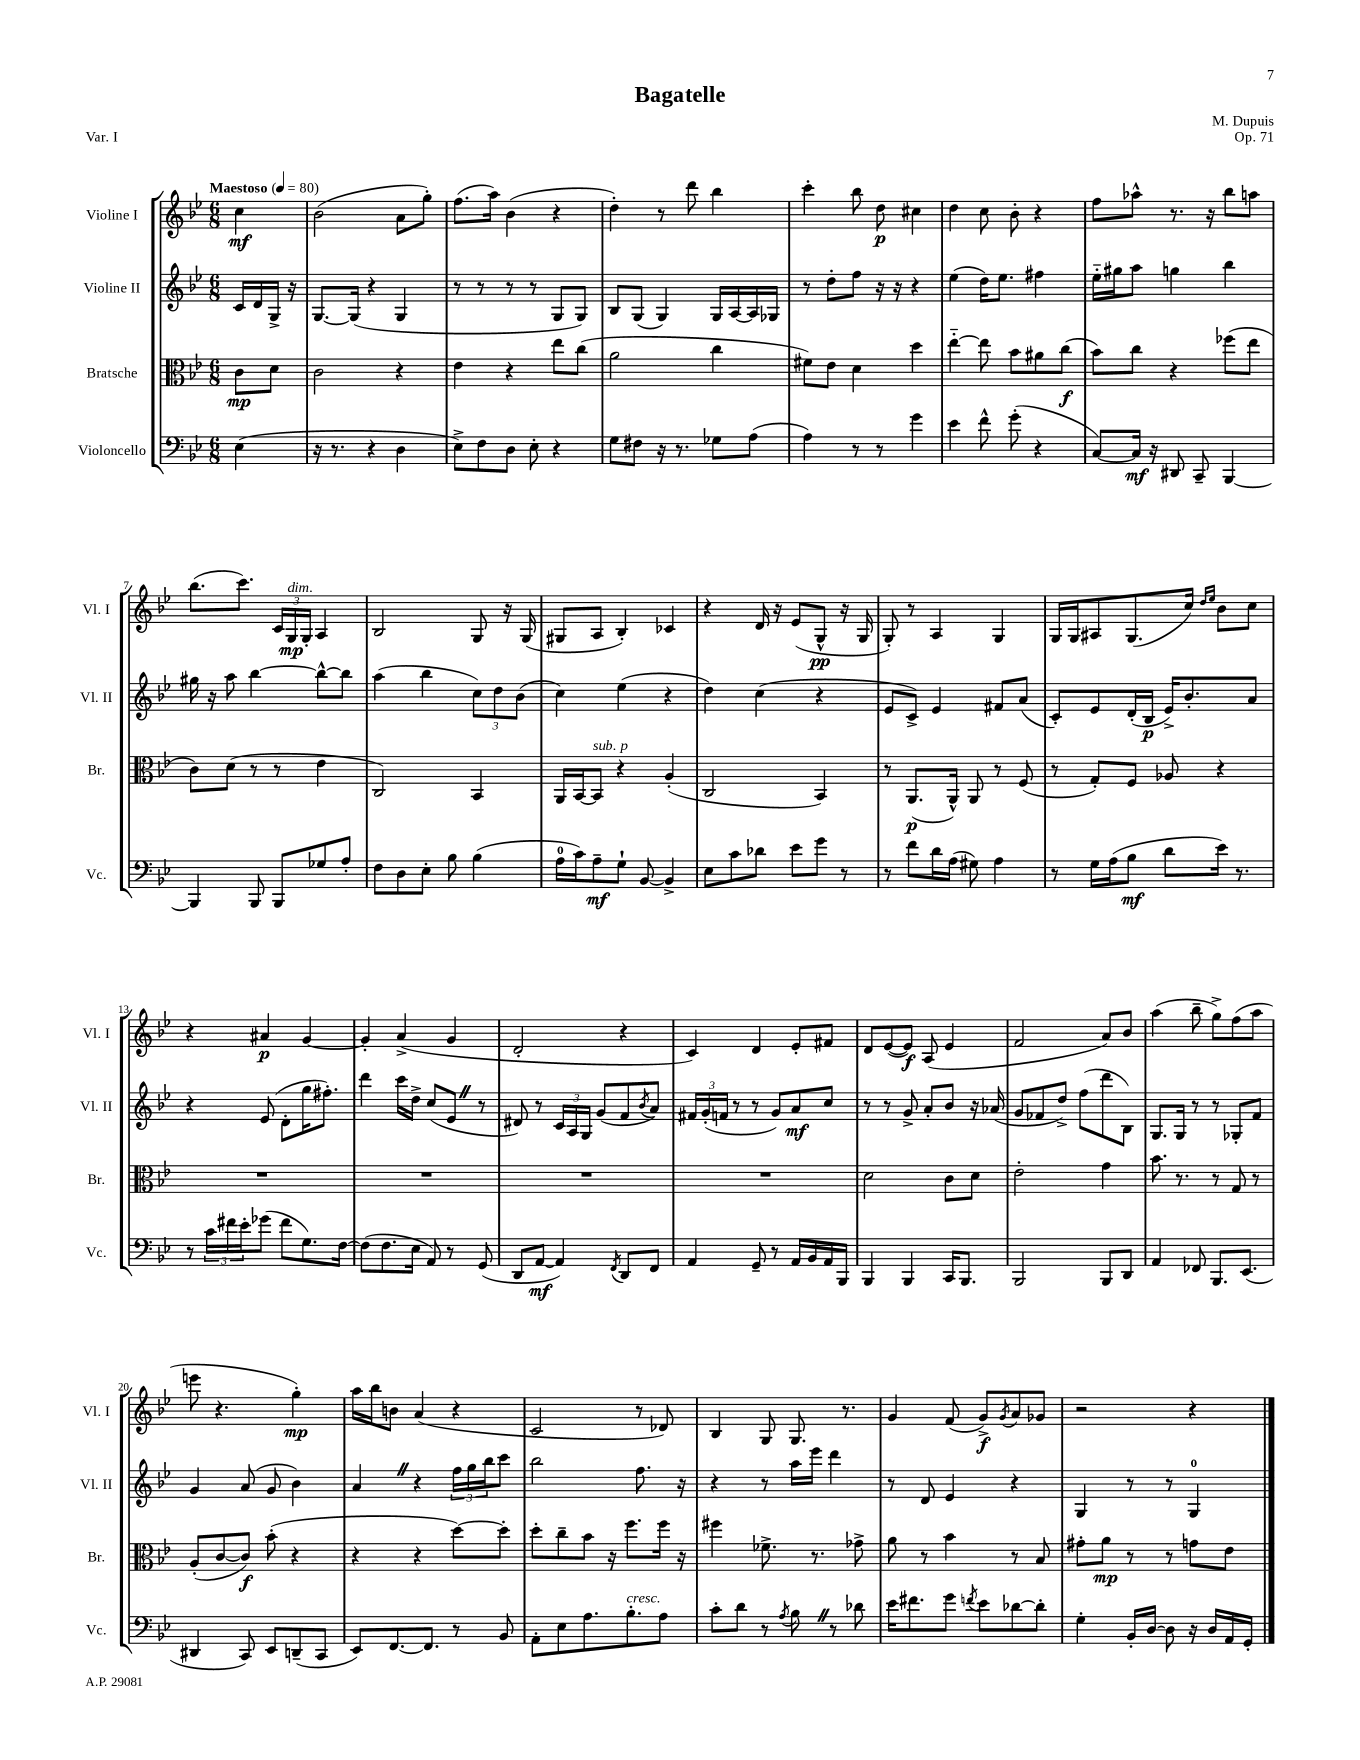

**kern	**kern	**kern	**kern
*staff4	*staff3	*staff2	*staff1
*clefF4	*clefC3	*clefG2	*clefG2
*k[b-e-]	*k[b-e-]	*k[b-e-]	*k[b-e-]
*M6/8	*M6/8	*M6/8	*M6/8
*MM80	*MM80	*MM80	*MM80
(4E-\	8c\L	16c/LL	4cc\
.	.	16d/	.
.	8d\J	16G^/JJ	.
.	.	16r	.
=	=	=	=
16r	2c\	[8.G/L	(2b-\
8.r	.	.	.
.	.	(16G/]Jk	.
4r	.	4r	.
4D\	4r	4G/	8a\L
.	.	.	8gg'\J)
=	=	=	=
8E-^\L)	4e-\	8r	(8.ff\L
8F\	.	8r	.
.	.	.	16aa\Jk)
8D\J	4r	8r	(4b-\
8E-'\	.	8r	.
4r	8ee-\L	8G/L	4r
.	(8cc\J	8G/J)	.
=	=	=	=
8G\L	2a\	8B-/L	4dd'\)
8F#\J	.	(8G/J	.
16r	.	4G/)	8r
8.r	.	.	.
.	.	.	8ddd\
8G-\L	4cc\	16G/LL	4bb-\
.	.	[16A/	.
(8A\J	.	16A/]	.
.	.	16G-/JJ	.
=	=	=	=
4A\)	8f#\L)	8r	4ccc'\
.	8e-\J	8dd'\L	.
8r	4d\	8ff\J	8bb-\
8r	.	16r	8dd\
.	.	16r	.
4g\	4dd\	4r	4cc#\
=	=	=	=
4e-\	[4ee-'~\	(4ee-\	4dd\
8f^^\	8ee-\]	16dd\LK)	8cc\
.	.	8.ee-\J	.
(8g'\	8b-\L	.	8b-'\
4r	8a#\	4ff#\	4r
.	(8cc\J	.	.
=	=	=	=
[8C/L)	8b-\L)	16ee-'~\LL	8ff\L
.	.	16gg#\J	.
16C/]Jk	8cc\J	8aa\J	8aa-^^\J
16r	.	.	.
8DD#/	4r	4gg\	8.r
8CC~/	.	.	.
.	.	.	16r
[4BBB-/	(8ff-\L	4bb-\	8bb-\L
.	8ee-\J	.	8aa\J
=	=	=	=
4BBB-/]	8c\L)	16gg#\	(8.bb-\L
.	.	16r	.
.	(8d\J	8aa\	.
.	.	.	8.ccc\J)
8BBB-/	8r	[4bb-\	.
8BBB-/L	8r	.	24c/LL
.	.	.	24G/
.	.	.	24G'/JJ
8G-/	4e-\	8bb-^^\_L	4A/
8A'/J	.	8bb-\]J	.
=	=	=	=
8F\L	2C/)	(4aa\	2B-/
8D\	.	.	.
8E-'\J	.	4bb-\	.
8B-\	.	.	.
(4B-\	4BB-/	12cc\L)	8G/
.	.	12dd\	.
.	.	.	16r
.	.	(12b-\J	.
.	.	.	(16G/
=	=	=	=
16A\LL	16AA/LL	4cc\)	8G#/L
16c\J)	[16BB-/J	.	.
8A~\	8BB-/]J	.	8A/J
8G`\J	4r	(4ee-\	4B-'/)
[8BB-/	.	.	.
4BB-^/]	(4A'/	4r	4c-/
=	=	=	=
8E-\L	2C/	4dd\)	4r
8c\	.	.	.
8d-\J	.	(4cc\	16d/
.	.	.	16r
8e-\L	.	.	(8e-/L
8g\J	4BB-/)	4r	8G^^/J
8r	.	.	16r
.	.	.	16G/
=	=	=	=
8r	8r	8e-/L	8G'/)
8f\L	(8.AA/L	8c^/J)	8r
16d\L	.	4e-/	4A/
(16A\JJ	16AA^^/Jk)	.	.
8G#\)	8AA/	.	.
4A\	8r	8f#/L	4G/
.	(8F/	(8a/J	.
=	=	=	=
8r	8r	8c'/L)	16G/LL
.	.	.	16G/J
16G\LL	8G'/L)	8e-/	8A#/
(16A\J	.	.	.
8B-\J	8F/J	(16d'/L	(8.G/
.	.	16B-/JJ	.
8d\L	8A-/	16e-^/LK)	.
.	.	8.b-'/	16cc/Jk)
.	.	.	16qqdd/LL
.	.	.	16qqee-/JJ
16e-\Jk)	4r	.	8b-\L
8.r	.	.	.
.	.	8a/J	8cc\J
=	=	=	=
8r	2.r	4r	4r
24c\LL	.	.	.
24f#\	.	.	.
24e-'\J	.	.	.
(8g-\J	.	(8e-/	4a#/
8f#\L	.	8d'\L	.
8.G\)	.	16gg\K	[4g/
.	.	8.ff#'\J)	.
[16F\Jk	.	.	.
=	=	=	=
(8F\]L	2.r	4ddd\	4g'/]
8.F\	.	.	.
.	.	16ccc\LL	(4a^/
16E-\Jk	.	16dd^\JJ	.
8AA/)	.	(8cc/L	.
8r	.	8e-/J	4g/
(8GG/	.	8r	.
=	=	=	=
8DD/L	2.r	8d#/)	2d'/
[8AA/J	.	8r	.
4AA/])	.	24c/LL	.
.	.	24A/	.
.	.	24G/JJ	.
.	.	(8g/L	.
8qFF/	.	.	.
8DD/L	.	8f/	4r
.	.	8qb-/	.
8FF/J	.	8a/J)	.
=	=	=	=
4AA/	2.r	24f#/LL	4c/)
.	.	(24g'/	.
.	.	24f/JJ	.
.	.	8r	.
8GG~/	.	8r	4d/
8r	.	8g/L)	.
16AA/LL	.	8a/	8e-'/L
16BB-/	.	.	.
16AA/	.	8cc/J	8f#/J
16BBB-/JJ	.	.	.
=	=	=	=
4BBB-/	2d\	8r	8d/L
.	.	8r	([8e-/
4BBB-/	.	8g^/	8e-/]J)
.	.	8a'/L	(8A/
16CC/LK	8c\L	8b-/J	4e-/
8.BBB-/J	.	.	.
.	8d\J	16r	.
.	.	(16a-/	.
=	=	=	=
2BBB-/	2e-'\	8g/L	2f/
.	.	8f-/	.
.	.	8dd^/J)	.
.	.	(8ff\L	.
8BBB-/L	4g\	8ddd\	8a/L)
8DD/J	.	8B-\J)	8b-/J
=	=	=	=
4AA/	8.b-\	8.G/L	(4aa\
.	8.r	16G/Jk	.
8FF-/	.	8r	8bb-~\
8.BBB-/L	8r	8r	8gg^\L)
.	8G/	8G-'/L	(8ff\
(8.EE-/J	.	.	.
.	8r	8f/J	8aa\J
=	=	=	=
4DD#/	(8A'/L	4g/	8eee\
.	[8c/	.	4.r
8CC/)	8c/]J)	(8a/	.
8EE-/L	(8b-'\	8g/	.
(8DD~/	4r	4b-\)	4gg'\)
8CC/J	.	.	.
=	=	=	=
8EE-/L)	4r	4a/	16aa\LL
.	.	.	16bb-\J
[8.FF/	.	.	8b\J
.	4r	4r	(4a/
8.FF/]J	.	.	.
8r	[8dd\L)	24ff\LL	4r
.	.	24gg\	.
.	.	24bb-\J	.
8BB-/	8dd'\]J	8ccc\J	.
=	=	=	=
8AA'\L	8dd'\L	2bb-\	2c/
8E-\	8cc~\	.	.
8.A\	8b-\J	.	.
.	16r	.	.
8.B-'\	8.ff\L	.	.
.	.	8.ff\	8r
8A\J	16ff\Jk	.	8d-/)
.	16r	16r	.
=	=	=	=
8c'\L	4ff#\	4r	4B-/
8d\J	.	.	.
8r	8.f-^\	8r	8G/
8qA/	.	.	.
8B-\	.	16aa\LL	8.G/
.	8.r	16eee-\JJ	.
8r	.	4ddd\	.
.	.	.	8.r
8d-\	8g-^\	.	.
=	=	=	=
16e-\LK	8a\	8r	4g/
8.f#\	.	.	.
.	8r	8d/	.
8g\J	4b-\	4e-/	(8f/
8qf/	.	.	.
8e-\L	.	.	8g^/L)
.	.	.	8qg/
[8d-\	8r	4r	8a/
8d-'\]J	8B-/	.	8g-/J
=	=	=	=
4G'\	8g#'\L	4G/	2r
.	8a\J	.	.
16BB-'/LL	8r	8r	.
[16D/JJ	.	.	.
8D\]	8r	8r	.
16r	8g\L	4G/	4r
16D/LL	.	.	.
16AA/	8e-\J	.	.
16GG'/JJ	.	.	.
==	==	==	==
*-	*-	*-	*-
